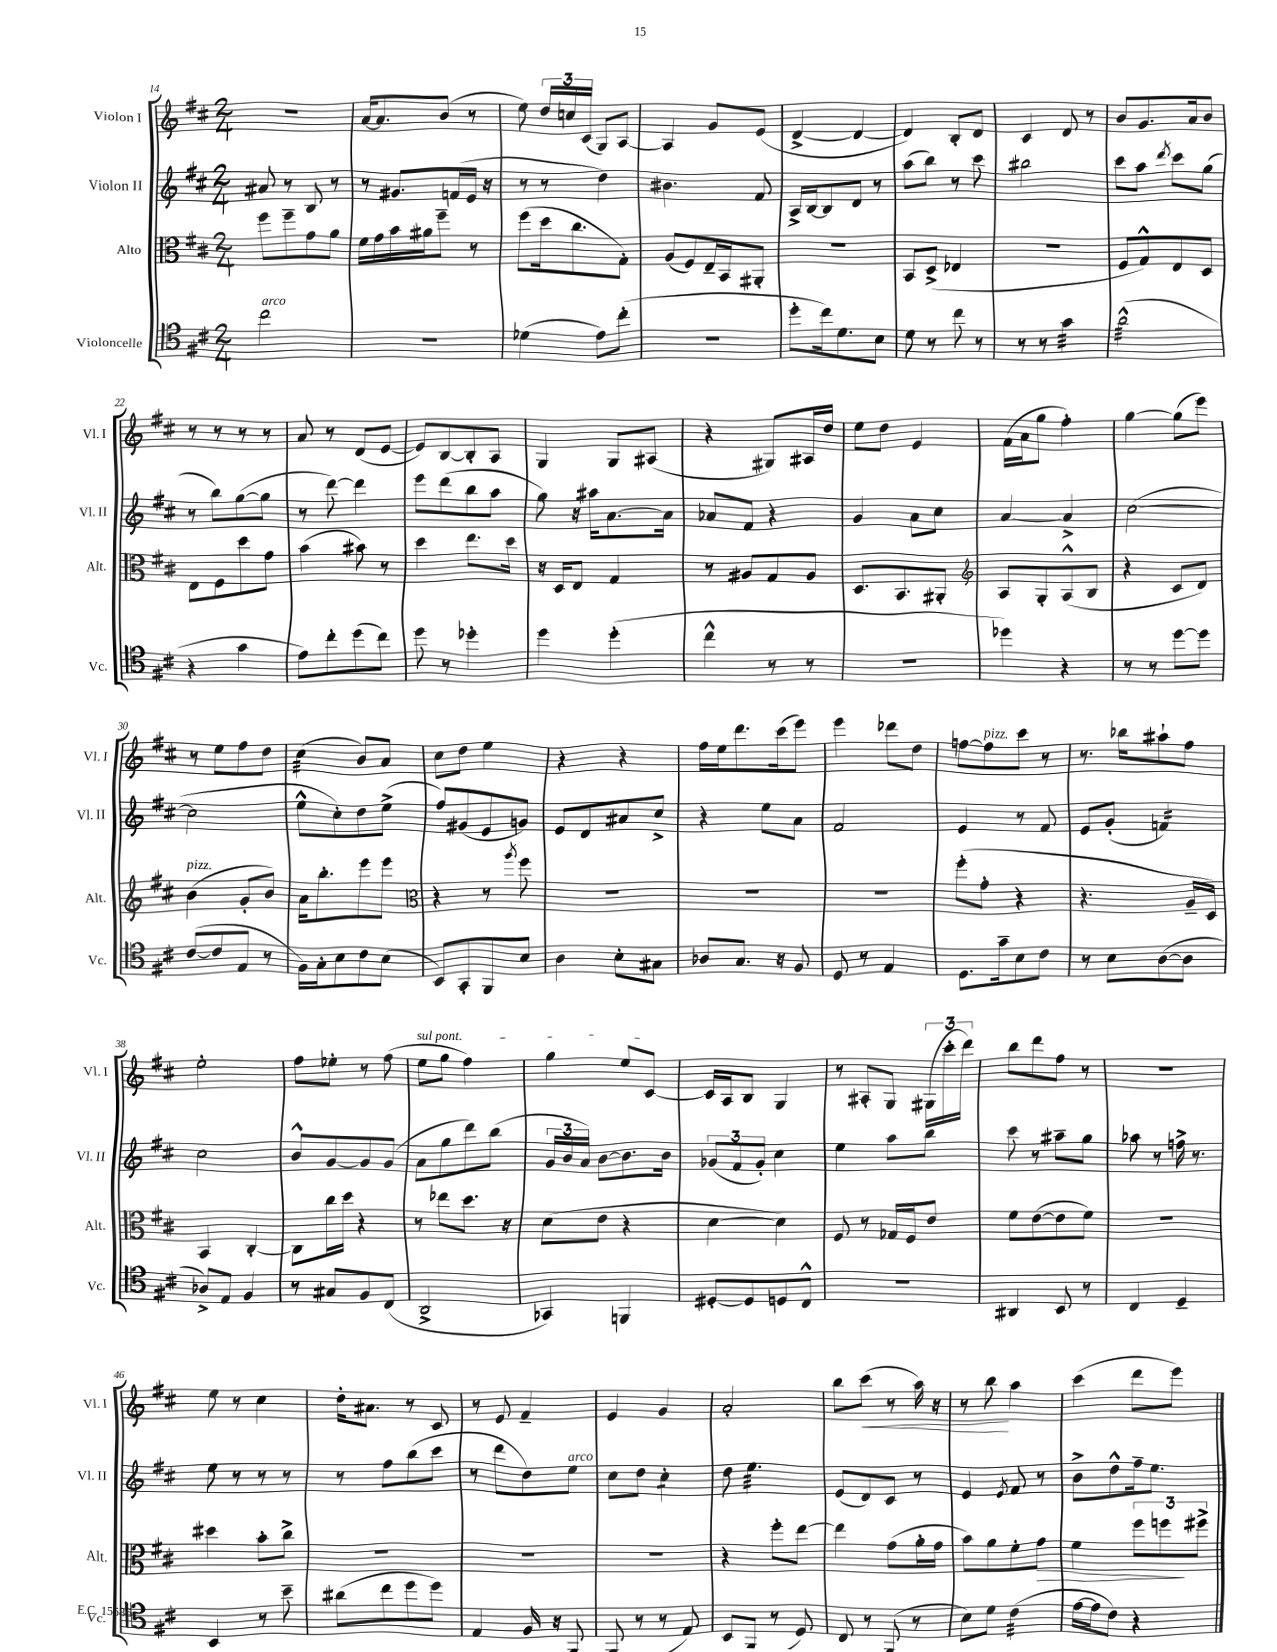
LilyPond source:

<<
\new StaffGroup <<
\new Staff = "s0" \with { instrumentName = "Violon I" shortInstrumentName = "Vl. I" } {
    \clef treble \key d \major \numericTimeSignature \time 2/4
    \autoBeamOff R2 |
    a'16[~ a'8. b'8]( r8 |
    e''8) \tuplet 3/2 { d''16[ c''16 cis'16]( } g8[) a8]~ |
    a4 g'8[ e'8]( |
    d'4~-> d'4~ |
    d'4) b8[-. d'8] |
    cis'4 d'8 r8 |
    b'8[ g'8. a'16 b'8] |
    r8 r8 r8 r8 |
    a'8 r8 d'8[( e'8]~ |
    e'8[) b8~ b8-. a8] |
    g4 g8[ ais8]( |
    r4 gis8[) ais16 d''16] |
    e''8[ d''8] e'4 |
    fis'16[( a'16 g''8] fis''4-.) |
    g''4~ g''8[( e'''8]) |
    r8 e''8[ fis''8 d''8] |
    cis''4:32( b'8[) a'8] |
    cis''8[ d''8] e''4 |
    r4 r4 |
    fis''16[ e''16 d'''8. cis'''16( e'''8]) |
    e'''4 des'''8[ d''8] |
    f''8[~ f''8^\markup { \italic "pizz." } cis'''8] r8 |
    r8. bes''16[ ais''8-! fis''8] |
    e''2-. |
    fis''8[ ees''8]-. r8 fis''8( |
    \once \override TextSpanner.bound-details.left.text = \markup { \italic "sul pont." } e''8[\startTextSpan g''8] fis''4) |
    g''4 e''8[ cis'8]~\stopTextSpan |
    cis'16[ a16 b8] g4 |
    r8 ais8[-. g8] \tuplet 3/2 { gis16[( cis'''16-. d'''16]) } |
    b''8[ d'''8 fis''8] r8 |
    r2 |
    e''8 r8 cis''4 |
    d''16[-. ais'8.] r8 cis'8 |
    r8 e'8 fis'4-- |
    e'4 g'4 |
    a'2-. |
    b''8[ cis'''8]\<( r8 a''16) r16 |
    r8 b''8\! a''4 |
    cis'''4( d'''8[ e'''8]) \bar "|." |
}
\new Staff = "s1" \with { instrumentName = "Violon II" shortInstrumentName = "Vl. II" } {
    \clef treble \key d \major \numericTimeSignature \time 2/4
    \autoBeamOff ais'8 r8 b8 r8 |
    r8 gis'8.[ f'16( e'16] r16 |
    r8 r8 d''4) |
    bis'4. fis'8 |
    a16[-> b16~ b8 d'8] r8 |
    a''8[( b''8]) r8 cis'''8 |
    bis''2 |
    cis'''8[ a''8] \acciaccatura { d'''8 } cis'''8[ g''8]( |
    r8 b''8[) g''8~( g''8] |
    r8 d'''8~) d'''4 |
    e'''8[ d'''8( b''8 a''8] |
    g''8) r16 ais''16[ a'8.~ a'16] |
    aes'8[ fis'8] r4 |
    g'4 a'8[ cis''8] |
    a'4~ a'4-> |
    cis''2~( |
    cis''2 |
    e''8[-^ cis''8-.) d''8 e''8]->( |
    fis''8[) gis'8( e'8 g'8]) |
    e'8[ d'8 ais'8 cis''8]-> |
    r4 e''8[ a'8] |
    fis'2 |
    e'4 r8 fis'8 |
    e'8[ g'8]-.( f'4:16) |
    cis''2 |
    b'8[-^ g'8~ g'8 g'8]( |
    a'8[ g''8 d'''8) b''8]( |
    \tuplet 3/2 { g'16[ b'16 a'16]) } b'8[~ b'8. b'16] |
    \tuplet 3/2 { ges'8[( fis'8 ges'8]-.) } cis''4 |
    e''4 a''8[ b''8] |
    cis'''8 r8 ais''8[-- g''8] |
    aes''8 r8 f''16-> r8. |
    e''8 r8 r8 r8 |
    r8 fis''8[ b''8( cis'''8] |
    r8 d'''8[ d''8) e''8]^\markup { \italic "arco" } |
    cis''8[ d''8] cis''4:8-. |
    d''8 e''4.:32 |
    e'8[( d'8) cis'8] r8 |
    e'4 \acciaccatura { e'8 } fis'8 r8 |
    b'8[-> d''8-^ fis''16-- e''8.] \bar "|." |
}
\new Staff = "s2" \with { instrumentName = "Alto" shortInstrumentName = "Alt." } {
    \clef alto \key d \major \numericTimeSignature \time 2/4
    \autoBeamOff fis''8[ fis''8-- g'8 a'8] |
    fis'16[ g'16 b'16 ais'16 fis''8]-- r8 |
    fis''8[( d''16 cis''8. g8]-.) |
    a8[( fis8) e16-- b,16 ais,8]-. |
    r2 |
    b,8[ d8]->( ees4 |
    r2 |
    fis8[ g8-^) e8 d8] |
    e8[ fis8 d''8 g'8] |
    b'4( bis'8) r8 |
    d''4 e''8.[ d''16] |
    r16 d16[ e8] g4 |
    r8 ais8[ g8 ais8] |
    d8.[ b,8. ais,8]-. |
    \clef treble a8[ g8-. a8-^( b8] |
    r4 cis'8[ d'8]) |
    b'4^\markup { \italic "pizz." }( g'8[-. b'8]) |
    a'16[ b''8.-. e'''8 e'''8] |
    \clef alto r4 r8 \acciaccatura { a''8 } fis''8 |
    R2 |
    R2 |
    R2 |
    fis''8[-.( g'8]-. r4 |
    r4. a16[-- d16]) |
    b,4 cis4~-. |
    cis8[ cis''16 d''16] r4 |
    r8 ees''8[ d''8.] r16 |
    d'8[( e'8] r4 |
    d'4~ d'4) |
    fis8 r8 ges16[ fis16 e'8] |
    fis'8[ e'8~( e'8 fis'8]) |
    R2 |
    dis''4 b'8[-. cis''8]-> |
    R2 |
    R2 |
    R2 |
    r4 fis''8[-. e''8]~ |
    e''4 g'8[( a'16-. g'16] |
    b'8[) a'8 fis'8-. g'8]\> |
    fis'4 \tuplet 3/2 { fis''8[ f''8\! fis''8]-> } \bar "|." |
}
\new Staff = "s3" \with { instrumentName = "Violoncelle" shortInstrumentName = "Vc." } {
    \clef tenor \key d \major \numericTimeSignature \time 2/4
    \autoBeamOff cis''2^\markup { \italic "arco" } |
    r2 |
    des'4( e'8[) cis''8]-.( |
    r2 |
    d''8[-. cis''16) d'8. b8] |
    d'8 r8 cis''8 r8 |
    r8 r8 g'4:32 |
    a'2:32-^( |
    r4 g'4 |
    e'8[) cis''8-. d''8( cis''8]) |
    d''8 r8 des''4-. |
    d''4 d''4-.( |
    cis''4-^ r8 r8 |
    R2 |
    des''4) r4 |
    r8 r8 d''8[~ d''8] |
    cis'8[~( cis'8 e8] r8 |
    fis16[) g16-. b8 cis'8 b8]( |
    b,8[) g,8-. fis,8 b8] |
    a4 b8[-. gis8] |
    aes8[ g8.] r16 fis8 |
    d8 r8 e4 |
    d8.[ g'16-- b8 cis'8] |
    r8 b8[ a8~( a8] |
    aes8[->) e8] fis4 |
    r8 gis8[ fis8 cis8]( |
    a,2-> |
    ges,4) f,4 |
    dis8[~-. dis8 d8 cis8]-^ |
    R2 |
    ais,4 b,8 r8 |
    cis4 d4-- |
    b,4 r8 b'8-- |
    ais'8[( cis''8 d''8 d''8]) |
    e4 fis16 r16 fis,8 |
    fis,8( r8 r8 e8) |
    b,8[ fis,8]( r8 d8) |
    cis8 r8 fis,8--( r8 |
    b8[) d'8] cis'4:32( |
    e'16[~ e'16 cis'8]) r4 \bar "|." |
}
>>
>>
\layout { \context { \Score currentBarNumber = #14 } }
